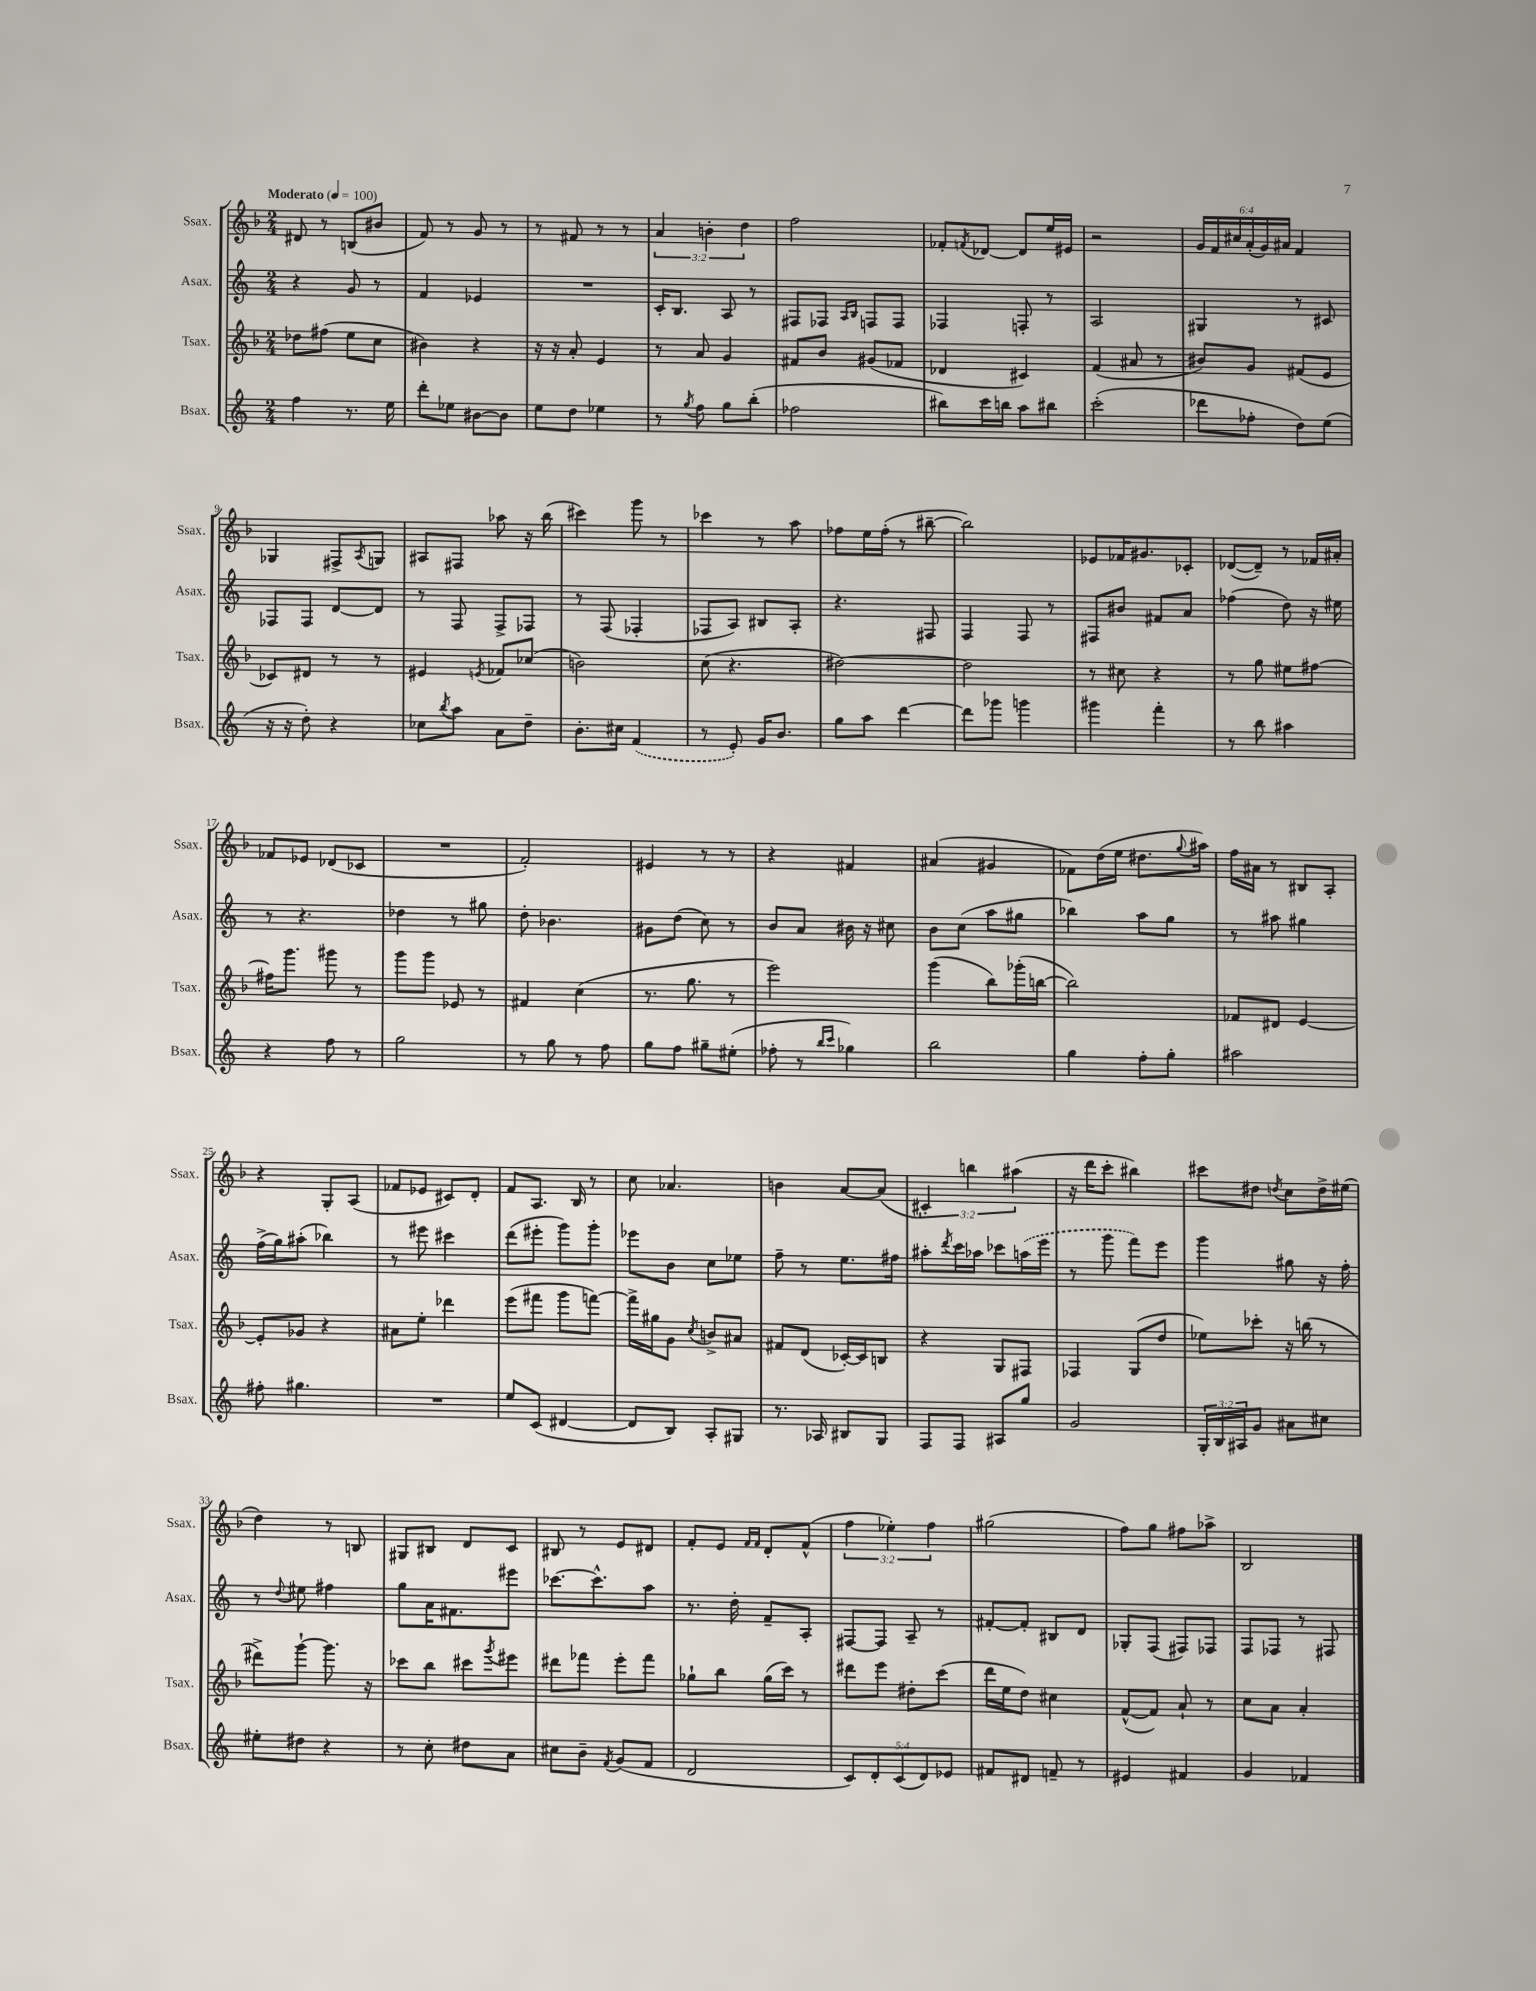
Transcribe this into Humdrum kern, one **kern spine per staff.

**kern	**kern	**kern	**kern
*part4	*part3	*part2	*part1
*staff4	*staff3	*staff2	*staff1
*I"Bsax.	*I"Tsax.	*I"Asax.	*I"Ssax.
*I'Bsax.	*I'Tsax.	*I'Asax.	*I'Ssax.
*clefG2	*clefG2	*clefG2	*clefG2
*k[]	*k[b-]	*k[]	*k[b-]
*M2/4	*M2/4	*M2/4	*M2/4
*MM100	*MM100	*MM100	*MM100
=1	=1	=1	=1
!	!	!	!LO:TX:a:B:t=Moderato
4ff\	8dd-X\L	4r	8d#X/
.	(8ff#X\J	.	8r
8.r	8ee\L	8g/	(8Bn/L
.	8cc\J	8r	8b#X/J
16ee\	.	.	.
=2	=2	=2	=2
8ddd'\L	4b#X\)	4f/	8f/)
8ee-X\J	.	.	8r
[8b#X\L	4r	4e-X/	8g/
8b#\J]	.	.	8r
=3	=3	=3	=3
8ee\L	16r	2r	8r
.	16r	.	.
8dd\J	8a'/	.	8f#X/
4ee-X\	4e/	.	8r
.	.	.	8r
=4	=4	=4	=4
8r	8r	16c'/KL	6a/
.	.	8.B/J	.
8qgg/	.	.	.
8ff\	8a/	.	.
.	.	.	6bn'\
8gg\L	4g/	8A/	.
.	.	.	6dd\
(8bb'\J	.	8r	.
=5	=5	=5	=5
2ff-X\	8f#X/L	8F#X/L	2ff\
.	8b-/J	8F-X/J	.
.	.	16qqA/LL	.
.	.	16qqB/JJ	.
.	(8g#X/L	8Fn/L	.
.	8f-X/J	8F/J	.
=6	=6	=6	=6
8bb#X\L)	4d-X/	4F-X/	8f-X'/L
.	.	.	8qfn/
16ccc\L	.	.	[8d-X/J
16bbn\JJ	.	.	.
8aa\L	4c#X/)	8Fn'/	8d-/L]
8bb#X\J	.	8r	16ee/L
.	.	.	16e#X/JJ
=7	=7	=7	=7
(2ccc'\	(4f/	2A/	2r
.	8a#X/	.	.
.	8r	.	.
=8	=8	=8	=8
8ddd-X\L	8b#X/L)	4G#X/	24g/LL
.	.	.	24f/
.	.	.	24cc#X/
8ff-X'\J	8g/J	.	(24a'/
.	.	.	24g/)
.	.	.	24a#X/JJ
8dd\L)	(8f#X/L	8r	4f/
(8ee\J	8e/J	8c#X/	.
!!LO:LB:g=z
=9	=9	=9	=9
16r	8c-X/L)	8F-X/L	4G-X/
16r	.	.	.
8dd'\)	8d#X/J	8F-/J	.
4r	8r	[8d/L	8F#X^/L
.	.	.	8qA/
.	8r	8d/J]	8Gn/J
=10	=10	=10	=10
8cc-X\L	4e#X/	8r	8A#X/L
8qbb/	.	.	.
8aa\J	.	8F/	8F#X/J
.	8qen/	.	.
8a\L	8f-X/L	8F^/L	8aa-X\
8dd~\J	(8cc-X/J	8F-X/J	16r
.	.	.	(16bb-\
=11	=11	=11	=11
8.b'\L	2bn\)	8r	4ccc#X\)
.	.	(8F/	.
16cc#X\Jk	.	.	.
(4f/	.	4F-X'/	8ggg\
.	.	.	8r
=12	=12	=12	=12
8r	(8cc\	8F-X/L	4ccc-X\
8e'/)	4.r	8A/J)	.
16g/KL	.	8B#X/L	8r
8.b/J	.	.	.
.	.	8A'/J	8aa\
=13	=13	=13	=13
8gg\L	[2dd#X\)	4.r	8ff-X\L
8aa\J	.	.	16ee\L
.	.	.	(16ff-'\JJ
[4ddd\	.	.	8r
.	.	8F#X/	[8bb#X~\
=14	=14	=14	=14
8ddd\L]	2dd#\]	4F/	2bb#\])
8ggg-X\J	.	.	.
4gggn\	.	8F/	.
.	.	8r	.
=15	=15	=15	=15
4ggg#X\	8r	8F#X/L	8e-X/L
.	8cc#X\	8b#X/J	16f-X/K
.	.	.	8.g#X/
4fff'\	4r	8f#X/L	.
.	.	8a/J	8c-X'/J
=16	=16	=16	=16
8r	8r	(4ff-X\	([8d-X/L
8bb\	8gg\	.	8d-~/J])
4aa#X\	8ee#X\L	8dd\)	8r
.	[8ff#X\J	16r	16f-X/LL
.	.	16ee#X\	16a#X'/JJ
!!LO:LB:g=z
=17	=17	=17	=17
4r	16ff#X\KL]	8r	8f-X/L
.	8.ggg\J	.	.
.	.	4.r	8e-X/J
8ff\	8ggg#X\	.	(8d-X/L
8r	8r	.	8c-X/J
=18	=18	=18	=18
2gg\	8ggg\L	4dd-X\	2r
.	8ggg\J	.	.
.	8e-X/	8r	.
.	8r	8gg#X\	.
=19	=19	=19	=19
8r	4f#X/	8dd'\	2f'/)
8gg\	.	4.b-X\	.
8r	(4cc\	.	.
8ff\	.	.	.
=20	=20	=20	=20
8gg\L	8.r	8g#X\L	4e#X/
8ff\J	.	(8dd\J	.
.	8.gg\	.	.
8gg#X~\L	.	8cc\)	8r
(8ee#X'\J	8r	8r	8r
=21	=21	=21	=21
8ff-X'\	2eee\)	8b/L	4r
8r	.	8a/J	.
16qqbb/LL	.	.	.
16qqccc/JJ	.	.	.
4gg-X\)	.	16b#X\	4f#X/
.	.	16r	.
.	.	8cc#X\	.
=22	=22	=22	=22
2bb\	(4ggg\	8b\L	(4a#X/
.	.	(8cc\J	.
.	8bb-\L)	8aa\L	4g#X/
.	(16ggg-X'\L	8gg#X\J	.
.	[16bbn\JJ	.	.
=23	=23	=23	=23
4gg\	2bb\])	4bb-X\)	8f-X\L)
.	.	.	(16dd\L
.	.	.	16ee\JJ
8ff'\L	.	8aa\L	8.dd#X\L
8gg'\J	.	8gg\J	.
.	.	.	8qqgg/
.	.	.	16aa#X\Jk)
=24	=24	=24	=24
2aa#X\	8f-X/L	8r	16ff\LL
.	.	.	16a#X\JJ
.	8d#X/J	8aa#X\	8r
.	[4e/	4gg#X\	8B#X/L
.	.	.	8A'/J
!!LO:LB:g=z
=25	=25	=25	=25
8ff#X'\	8e'/L]	(16ff^\LL	4r
.	.	16gg\J)	.
4.gg#X\	8g-X/J	(8aa#X'\J	.
.	4r	4bb-X\)	8G'/L
.	.	.	(8A/J
=26	=26	=26	=26
2r	8a#X\L	8r	8f-X/L
.	8ee'\J	8eee#X\	8e-X/J
.	4ddd-X\	4ccc#X\	8c#X/L)
.	.	.	8d'/J
=27	=27	=27	=27
8ee/L	(8eee\L	(8ddd\L	8f/L
(8c/J	8fff#X\J	8eee#X'\J	8.A/J
[4d#X/	8ggg\L	8ggg\L)	.
.	.	.	16B-/
.	[8fffn\J)	8ggg'\J	8r
=28	=28	=28	=28
8d#/L]	16fff^\LL]	8eee-X\L	8cc\
.	16gg#X\J	.	.
8B/J)	8g\J	8b\J	4.a-X/
.	8qcc/	.	.
8A'/L	8bn^/L	8cc\L	.
8G#X/J	8a#X/J	8ee-X\J	.
=29	=29	=29	=29
8.r	8f#X/L	8ff~\	4bn\
.	(8d/J	8r	.
16A-X/	.	.	.
8B#X/L	[16c-X'/LL)	8.ee\L	[8a/L
.	16c-/J]	.	.
8G/J	8Bn/J	.	(8a/J]
.	.	16ff#X\Jk	.
=30	=30	=30	=30
8F/L	4r	8aa#X'\L	6c#X'/)
.	.	8qddd/	.
8F/J	.	16ccc\L	.
.	.	.	6bbn\
.	.	16aa-X\JJ	.
8A#X/L	8G/L	8ccc-X\L	.
.	.	.	(6aa#X\
8gg/J	8F#X/J	(16aan\L	.
.	.	16eee\JJ	.
=31	=31	=31	=31
2g/	4F-X/	8r	16r
.	.	.	16ddd\KL
.	.	8ggg\	8ccc'\J
.	(8G/L	8fff\L)	4bb#X\)
.	8dd/J	8eee\J	.
=32	=32	=32	=32
24G'/LL	8ee-X\L)	4ggg\	8ccc#X\L
24B/	.	.	.
24A#X/J	.	.	.
8g/J	8ccc-X'\J	.	8dd#X\J
.	.	.	8qddn/
8a#X\L	16r	8gg#X\	8cc\L
.	(16bbn\	.	.
8cc#X\J	8r	16r	16dd^\L
.	.	16ff'\	(16ee#X\JJ
!!LO:LB:g=z
=33	=33	=33	=33
8ee#X'\L	8ddd#X^\L)	8r	4dd\)
.	.	8qqdd/	.
8dd#X\J	[8ggg`\J	8ee#X\	.
4r	8.ggg\]	4ff#X\	8r
.	.	.	8Bn/
.	16r	.	.
=34	=34	=34	=34
8r	8ccc-X\L	8gg\L	8G#X/L
8cc'\	8bb-\J	16a\K	8B#X/J
.	.	8.f#X\	.
8dd#X\L	8ccc#X\L	.	8d/L
.	8qggg/	.	.
8a\J	8eee#X\J	8eee#X\J	8c/J
=35	=35	=35	=35
8cc#X\L	8ddd#X\L	[8.ccc-X\L	8B#X/
8b~\J	8fff-X\J	.	8r
.	.	8.ccc-^^\]	.
8qf/	.	.	.
(8g/L	8eee'\L	.	8e/L
8f/J	8fff-\J	8aa\J	8d#X/J
=36	=36	=36	=36
2d/	8gg-X`\L	8.r	8f'/L
.	8bb-\J	.	8e/J
.	.	16dd'\	.
.	.	.	16qqf/LL
.	.	.	16qqf/JJ
.	(16gg-\LL	8f~/L	8d'/L
.	16ccc\JJ)	.	.
.	8r	8A'/J	(8f^^/J
=37	=37	=37	=37
10c/L)	8ddd#X\L	[8F#X/L	6ff\
10d'/	.	.	.
.	8eee\J	8F#/J]	.
.	.	.	6ee-X'\)
(10c/	.	.	.
.	8dd#X'\L	8A~/	.
10d/)	.	.	.
.	.	.	6ff\
.	(8ccc\J	8r	.
10e-X/J	.	.	.
=38	=38	=38	=38
8f#X/L	16ddd\LL	[8f#X'/L	(2gg#X\
.	16ee\J	.	.
8d#X/J	8dd\J)	8f#'/J]	.
8fn~/	4cc#X\	8B#X/L	.
8r	.	8d/J	.
=39	=39	=39	=39
4e#X/	([8f^^/L	8G-X'/L	8ff\L)
.	8f/J])	(8F/J	8gg\J
4f#X/	8a`/	8F#X/L)	8ff#X\L
.	8r	8F-X/J	8aa-X^\J
=40	=40	=40	=40
4g/	8cc\L	8F/L	2B-/
.	8a\J	8F-X/J	.
4f-X/	4a'/	8r	.
.	.	8F#X/	.
==	==	==	==
*-	*-	*-	*-
